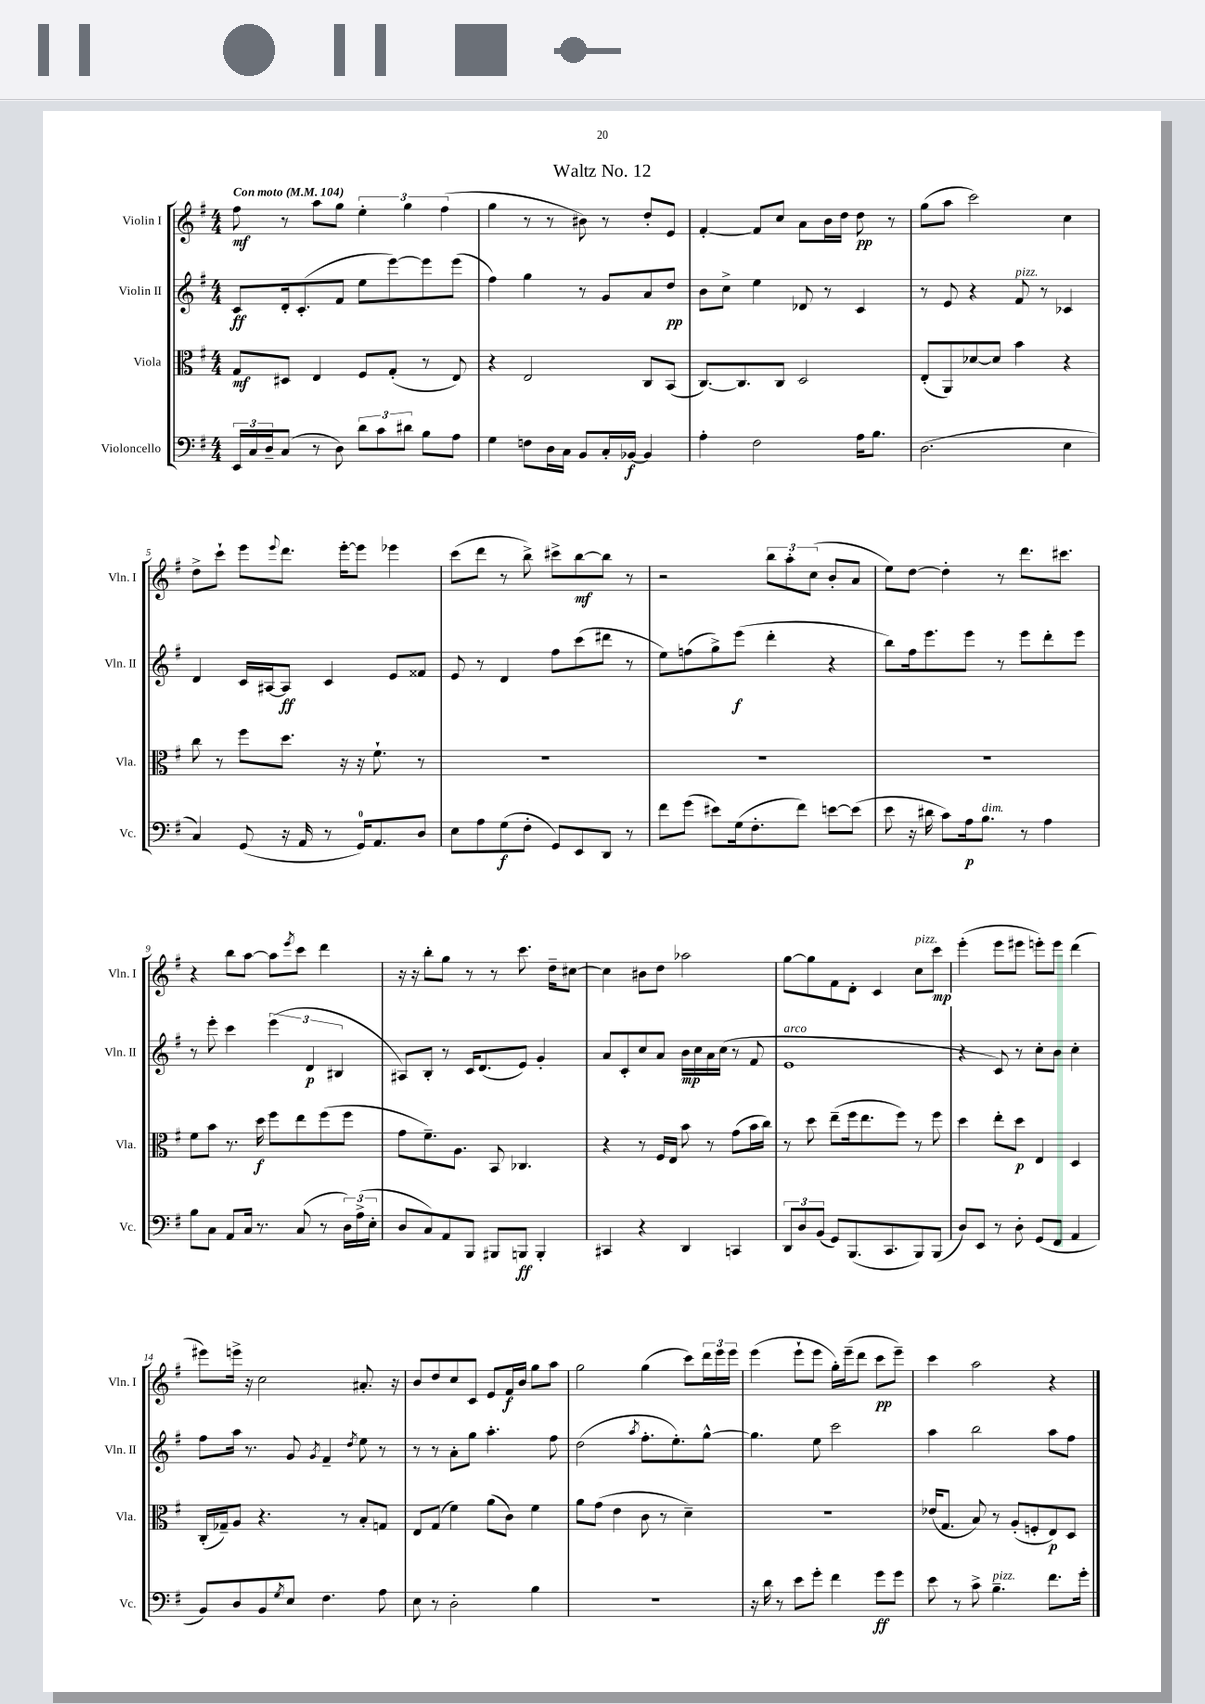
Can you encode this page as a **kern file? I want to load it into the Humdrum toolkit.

**kern	**kern	**kern	**kern
*staff4	*staff3	*staff2	*staff1
*clefF4	*clefC3	*clefG2	*clefG2
*k[f#]	*k[f#]	*k[f#]	*k[f#]
*M4/4	*M4/4	*M4/4	*M4/4
*MM104	*MM104	*MM104	*MM104
24EE	8G	8c	8ff#
24C	.	.	.
24D~	.	.	.
(8C	8D#	16d'	8r
.	.	(8.c'	.
8r	4E	.	8aa
8D)	.	8f#	8gg
12d	8F#	8ee	6ee'
12c	.	.	.
.	(8G'	[8eee)	.
12d#	.	.	6gg
8B	8r	8eee]	.
.	.	.	(6ff#
8A	8E)	(8eee	.
=	=	=	=
4G	4r	4ff#)	4gg
8F	2E	4gg	8r
16D	.	.	8r
16C	.	.	.
8BB	.	8r	8b#)
16C'	.	8g	8r
[16BB-	.	.	.
4BB-]	8C	8a	8dd'
.	(8BB	8dd	8e
=	=	=	=
4A'	[8.C)	8b	[4f#'
.	.	8cc^	.
.	8.C]	.	.
2F#	.	4ee	8f#]
.	8C	.	8cc
.	2D	8d-	8a
.	.	8r	16b
.	.	.	16dd
16A	.	4c	8dd
8.B	.	.	.
.	.	.	8r
=	=	=	=
(2.D	(8E'	8r	(8gg
.	8AA)	8e	8aa
.	[8d-	4r	2ccc)
.	8d-]	.	.
.	4b	8f#	.
.	.	8r	.
4E	4r	4c-	4cc
=	=	=	=
4C)	8cc	4d	8dd^
.	8r	.	8ccc`
(8GG	8ff#	16c	8eee
.	.	[16A#	.
.	.	.	8qqeee
16r	8.dd	8A#]	8.ddd
16AA	.	.	.
8r	.	4c	.
.	16r	.	[16eee'
16GG)	16r	.	8eee]
8.AA	8.f#`	.	.
.	.	8e	4eee-
8D	8r	8f##	.
=	=	=	=
8E	1r	8e	(8ccc
8A	.	8r	8ddd
(8G	.	4d	8r
8F#'	.	.	8bb^)
8GG)	.	8ff#	8ccc#^
8EE	.	(8ccc	[8bb
8DD	.	8ddd#	8bb]
8r	.	8r	8r
=	=	=	=
8f#	1r	8ee)	2r
(8g	.	(8ff	.
8e#)	.	8gg^)	.
(16G	.	(8eee	.
8.F#'	.	.	.
.	.	4ddd'	12bb
.	.	.	12aa'
8f#)	.	.	.
.	.	.	(12cc
[8e	.	4r	8b'
(8e]	.	.	8a
=	=	=	=
8e	1r	8bb)	8ee)
16r	.	16ff#	[8dd
16d#	.	8.eee	.
8c)	.	.	4dd']
16A	.	8eee	.
8.B	.	.	.
.	.	8r	8r
8r	.	8eee	8.ddd
4A	.	8ddd'	.
.	.	.	8.ccc#
.	.	8eee	.
=	=	=	=
8B	8f#	8r	4r
8C	8b	8eee'	.
8AA	8.r	4ccc	8bb
16C	.	.	[8aa
8.r	16dd	.	.
.	8ff#	(6eee	8aa]
.	.	.	8qeee
(8C	8ee	.	8ccc
.	.	6d	.
8r	(8ff#	.	4ddd
.	.	6B#	.
24D)	8ff#	.	.
(24A^	.	.	.
24E'	.	.	.
=	=	=	=
8D	8g	8A#)	16r
.	.	.	16r
8C)	8.f#~)	8B'	8bb'
8AA	.	8r	8gg
.	8.A	.	.
8BBB	.	16c	8r
.	.	(8.d	.
8BBB#	8BB	.	8r
8BBB	4.C-	8e)	8.ccc
4BBB'	.	4g'	.
.	.	.	16dd~
.	.	.	[8cc#
=	=	=	=
4CC#	4r	8a	4cc#]
.	.	8c'	.
4r	8r	8cc	8b#
.	16F#	8a	8dd
.	16E	.	.
4DD	8b	16b	2aa-
.	.	16cc	.
.	8r	16a	.
.	.	(16cc	.
4CC	(8g	8r	.
.	16b	8f#	.
.	16cc)	.	.
=	=	=	=
12DD	8r	1e	[8gg
12D	.	.	.
.	8dd	.	8gg]
(12BB	.	.	.
8GG)	(8ee~	.	8f#
(8.BBB	16ff#	.	8d'
.	8.ee	.	.
.	.	.	4c
8.CC	.	.	.
.	8ff#)	.	.
8BBB)	8r	.	8cc
(8BBB	8ff#	.	8ccc
=	=	=	=
8D)	4dd	4r	(4eee'
8EE	.	.	.
8r	8ee'	8c)	8eee
8D'	8dd	8r	8eee#
(8GG	4E	8cc'	8eee')
8FF#	.	8b	8eee
4AA	4D	4cc'	(4ddd
=	=	=	=
8BB)	(16C'	8ff#	8eee#)
.	16G-~)	.	.
8D	8A	16aa	16eee^
.	.	8.r	16r
8BB	4.r	.	2cc
8qG	.	.	.
8E	.	8g	.
.	.	8qg	.
4.F#	.	4f#~	.
.	8r	.	.
.	.	8qdd	.
.	8B'	8ee	8.a#'
8A	8G	8r	.
.	.	.	16r
=	=	=	=
8E	8E	8r	8b
8r	(8G	8r	8dd
2D'	4f#)	8a'	8cc
.	.	8gg	8c
.	(8a	4.aa'	8e
.	8c)	.	16f#
.	.	.	16b
4B	4f#	.	8gg
.	.	8ff#	8aa
=	=	=	=
1r	8a	(2dd	2gg
.	(8g	.	.
.	4e	.	.
.	.	8qaa	.
.	8c	8.ff#'	(4gg
.	8r	.	.
.	.	8.ee')	.
.	4d~)	.	8ccc)
.	.	[8gg^^	24ddd
.	.	.	24eee
.	.	.	24eee
=	=	=	=
16r	1r	4.gg]	(4eee
16d	.	.	.
8r	.	.	.
8e	.	.	8eee`
8g'	.	8ee	8eee
4f#	.	2ccc	16gg')
.	.	.	(16eee~
.	.	.	8ddd
8g	.	.	8ccc
8g	.	.	8eee~)
=	=	=	=
8e	(16e-	4aa	4ccc
.	8.G	.	.
8r	.	.	.
8c^	8B)	2bb	2aa
4.B~	8r	.	.
.	(8A'	.	.
.	8F'	.	.
8.f#	8E)	8aa	4r
.	8D	8ff#	.
16g'	.	.	.
==	==	==	==
*-	*-	*-	*-
